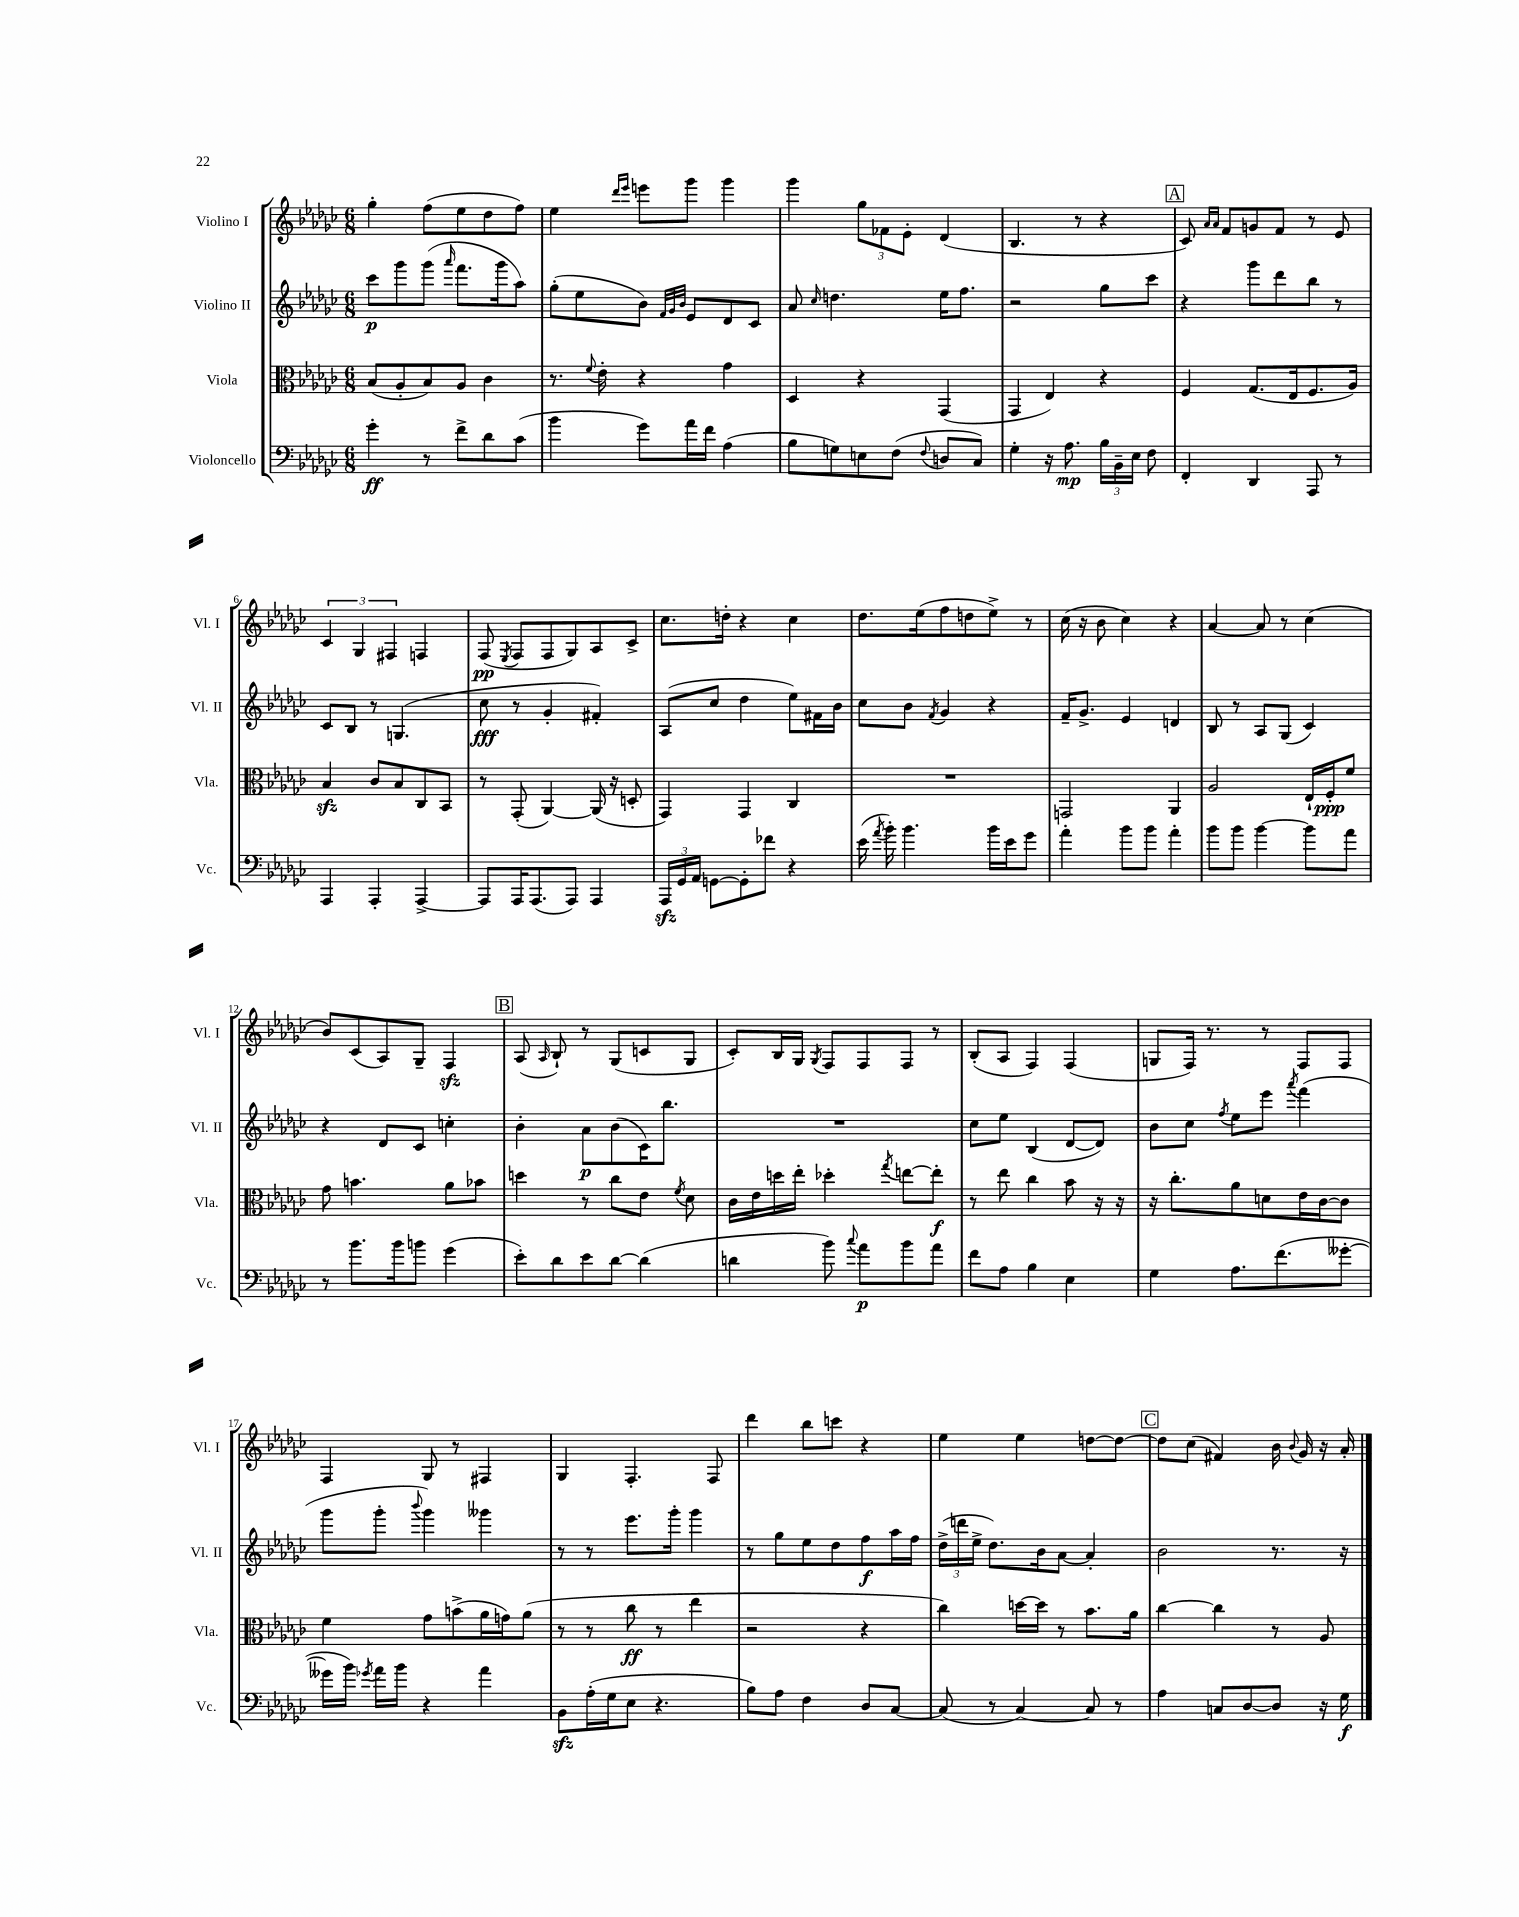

**kern	**kern	**kern	**kern
*staff4	*staff3	*staff2	*staff1
*clefF4	*clefC3	*clefG2	*clefG2
*k[b-e-a-d-g-c-]	*k[b-e-a-d-g-c-]	*k[b-e-a-d-g-c-]	*k[b-e-a-d-g-c-]
*M6/8	*M6/8	*M6/8	*M6/8
4g-'	(8B-	8ccc-	4gg-'
.	8A-'	8ggg-	.
8r	8B-)	(8ggg-	(8ff
.	.	16qqaaa-	.
8f^	8A-	8.fff	8ee-
8d-	4c-	.	8dd-
.	.	16ggg-	.
(8c-	.	8aa-)	8ff)
=	=	=	=
4b-	8.r	(8gg-'	4ee-
.	.	8ee-	.
.	8qqf	.	.
.	16e-'	.	.
.	.	.	16qqddd-
.	.	.	16qqeee-
8g-)	4r	8b-)	8eee
.	.	32qqf	.
.	.	32qqg-	.
.	.	32qqb-	.
16a-	.	8e-	8ggg-
16f	.	.	.
(4A-	4g-	8d-	4ggg-
.	.	8c-	.
=	=	=	=
8B-	4D-	8a-	4ggg-
.	.	16qqcc-	.
8G)	.	4.dd	.
8E	4r	.	12gg-
.	.	.	12f-
(8F	.	.	.
.	.	.	12e-'
8qqF	.	.	.
8D	(4GG-	16ee-	(4d-
.	.	8.ff	.
8C-)	.	.	.
=	=	=	=
4G-'	4GG-	2r	4.B-
16r	4E-)	.	.
8.A-	.	.	.
.	.	.	8r
24B-	4r	8gg-	4r
24BB-~	.	.	.
24E-	.	.	.
8F	.	8ccc-	.
=	=	=	=
4FF'	4F	4r	8c-)
.	.	.	16qqa-
.	.	.	16qqa-
.	.	.	8f
4DD-	(8.G-	8ggg-	8g
.	.	8ddd-	8f
.	16E-	.	.
8AAA-	8.F	8bb-	8r
8r	.	8r	8e-
.	16A-)	.	.
=	=	=	=
4AAA-	4B-	8c-	6c-
.	.	8B-	.
.	.	.	6G-
4AAA-'	8c-	8r	.
.	.	.	6F#
.	8B-	(4.G	.
[4AAA-^	8C-	.	4F
.	8BB-	.	.
=	=	=	=
8AAA-]	8r	8cc-	(8F
.	.	.	8qE-
16AAA-	(8GG-'	8r	8F
(8.AAA-	.	.	.
.	[4AA-)	4g-'	8F
8AAA-)	.	.	8G-)
4AAA-	(16AA-]	4f#')	8A-
.	16r	.	.
.	8D'	.	8c-^
=	=	=	=
24AAA-	4GG-)	(8A-	8.cc-
24GG-	.	.	.
24AA-	.	.	.
[8GG	.	8cc-	.
.	.	.	16dd'
8GG']	4GG-	4dd-	4r
8f-	.	.	.
4r	4C-	8ee-)	4cc-
.	.	16f#	.
.	.	16b-	.
=	=	=	=
(16e-	2.r	8cc-	8.dd-
8qa-	.	.	.
16b-')	.	.	.
4.b-	.	8b-	.
.	.	.	(16ee-
.	.	8qf	.
.	.	4g-	8ff
.	.	.	8dd
16b-	.	4r	8ee-^)
16e-	.	.	.
8g-	.	.	8r
=	=	=	=
4a-'	2GG	16f~	(16cc-
.	.	8.g-^	16r
.	.	.	8b-
8b-	.	4e-	4cc-)
8b-	.	.	.
4a-'	4AA-	4d	4r
=	=	=	=
8b-	2A-	8B-	[4a-
8b-	.	8r	.
[4b-	.	8A-	8a-]
.	.	(8G-	8r
8b-]	16E-`	4c-)	(4cc-
.	16F'	.	.
8a-	8f	.	.
=	=	=	=
8r	8g-	4r	8b-)
8.b-	4.b	.	(8c-
.	.	8d-	8A-)
16b-	.	.	.
8b	.	8c-	8G-~
(4g-	8a-	4cc'	4F
.	8b-	.	.
=	=	=	=
8e-')	4dd	4b-'	(8A-
.	.	.	16qqA-
8d-	.	.	8B-`)
8e-	8r	8a-	8r
[8d-	8cc-	(8b-	(8G-
(4d-]	8e-	16c-)	8c
.	.	8.bb-	.
.	8qf	.	.
.	8d-	.	8G-
=	=	=	=
4d	16c-	2.r	8c-')
.	16e-	.	.
.	16dd	.	16B-
.	16ee-'	.	16G-
.	.	.	8qG-
8b-)	4dd-'	.	8F
8qqcc-	.	.	.
8a-	.	.	8F
.	8qgg-	.	.
8b-	[8ee	.	8F
8a-	8ee']	.	8r
=	=	=	=
8f	8r	8cc-	(8B-'
8A-	8ee-	8ee-	8A-
4B-	4cc-	(4B-	4F)
4E-	8b-	[8d-	(4F
.	16r	8d-])	.
.	16r	.	.
=	=	=	=
4G-	16r	8b-	8G
.	8.cc-'	.	.
.	.	8cc-	16F)
.	.	.	8.r
.	.	8qff	.
8.A-	8a-	8ee-	.
.	8d	8eee-	8r
(8.f	.	.	.
.	.	8qaaa-	.
.	16e-	(4fff	8F
.	[16c-	.	.
[8g--'	8c-]	.	8F
=	=	=	=
16g--]	4f	8ggg-	4F
16b-)	.	.	.
8qg-	.	.	.
16a-	.	8ggg-'	.
16b-	.	.	.
.	.	8qqbbb-	.
4r	8g-	4ggg-)	8G-
.	(8b^	.	8r
4a-	16a-	4ggg--	4F#
.	16g)	.	.
.	(8a-	.	.
=	=	=	=
8BB-	8r	8r	4G-
(16A-'	8r	8r	.
16G-	.	.	.
8E-	8cc-	8.eee-	4.F'
4.r	8r	.	.
.	.	16ggg-'	.
.	4ee-	4ggg-	.
.	.	.	8F
=	=	=	=
8B-)	2r	8r	4ddd-
8A-	.	8gg-	.
4F	.	8ee-	8bb-
.	.	8dd-	8ccc
8D-	4r	8ff	4r
[8C-	.	16aa-	.
.	.	16ff	.
=	=	=	=
(8C-]	4cc-)	(24dd-^	4ee-
.	.	24ddd	.
.	.	24ee-^	.
8r	.	8.dd-)	.
[4C-)	[16dd	.	4ee-
.	16dd]	16b-	.
.	8r	[8a-	.
8C-]	8.b-	4a-']	[8dd
8r	.	.	8dd_
.	16a-	.	.
=	=	=	=
4A-	[4cc-	2b-	8dd]
.	.	.	(8cc-
8C	4cc-]	.	4f#)
[8D-	.	.	.
8D-]	8r	8.r	16b-
.	.	.	8qqb-
.	.	.	16g-
16r	8A-	.	16r
16G-	.	16r	16a-'
==	==	==	==
*-	*-	*-	*-
